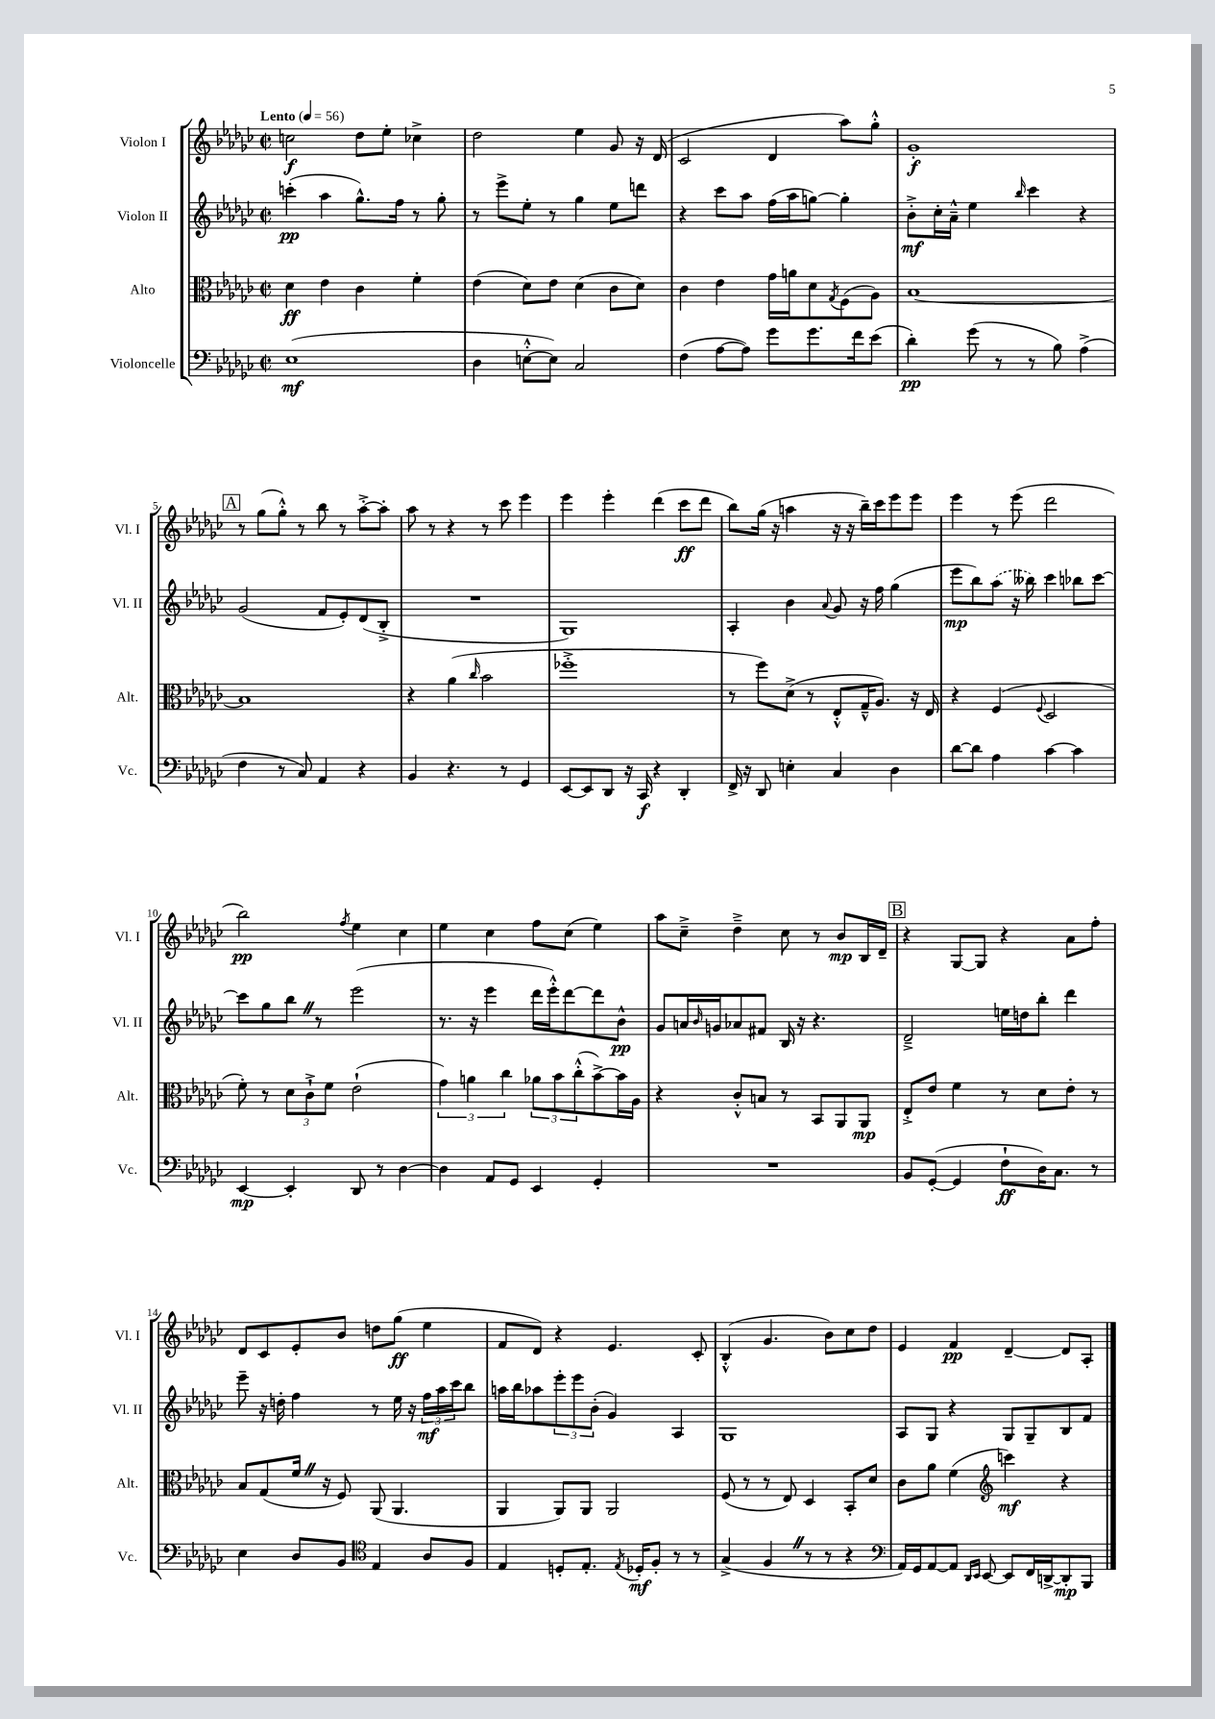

**kern	**dynam	**kern	**dynam	**kern	**dynam	**kern	**dynam
*part4	*part4	*part3	*part3	*part2	*part2	*part1	*part1
*staff4	*staff4	*staff3	*staff3	*staff2	*staff2	*staff1	*staff1
*I"Violoncelle	*	*I"Alto	*	*I"Violon II	*	*I"Violon I	*
*I'Vc.	*	*I'Alt.	*	*I'Vl. II	*	*I'Vl. I	*
*clefF4	*	*clefC3	*	*clefG2	*	*clefG2	*
*k[b-e-a-d-g-c-]	*	*k[b-e-a-d-g-c-]	*	*k[b-e-a-d-g-c-]	*	*k[b-e-a-d-g-c-]	*
*M2/2	*	*M2/2	*	*M2/2	*	*M2/2	*
*met(c|)	*	*met(c|)	*	*met(c|)	*	*met(c|)	*
*MM56	*	*MM56	*	*MM56	*	*MM56	*
=1	=1	=1	=1	=1	=1	=1	=1
!	!	!	!	!	!	!LO:TX:a:B:t=Lento	!
(1E-	mf	4d-\	ff	(4cccn'\	pp	2ccn\	f
.	.	4e-\	.	4aa-\	.	.	.
.	.	4c-\	.	8.gg-^^\L)	.	8dd-\L	.
.	.	.	.	.	.	8ee-'\J	.
.	.	.	.	16ff\Jk	.	.	.
.	.	4f'\	.	8r	.	4cc-X^\	.
.	.	.	.	8gg-'\	.	.	.
=2	=2	=2	=2	=2	=2	=2	=2
4D-\	.	(4e-\	.	8r	.	2dd-\	.
.	.	.	.	8eee-^\L	.	.	.
[8En'^^\L	.	8d-\L)	.	8ee-'\J	.	.	.
8E\J])	.	8e-\J	.	8r	.	.	.
2C-/	.	(4d-\	.	4gg-\	.	4ee-\	.
.	.	8c-\L	.	8ee-\L	.	8g-/	.
.	.	8d-\J)	.	8dddn\J	.	16r	.
.	.	.	.	.	.	(16d-/	.
=3	=3	=3	=3	=3	=3	=3	=3
(4F\	.	4c-\	.	4r	.	2c-/	.
[8A-\L	.	4e-\	.	8ccc-\L	.	.	.
8A-\J])	.	.	.	8aa-\J	.	.	.
8g-\L	.	16g-\LL	.	(16ff\LL	.	4d-/	.
.	.	16an\J	.	16aa-\J	.	.	.
8.g-\	.	8d-\	.	[8ggn\J)	.	.	.
.	.	8qG-/	.	.	.	.	.
.	.	(8F\	.	4gg'\]	.	8aa-\L)	.
16f\k	.	.	.	.	.	.	.
(8e-\J	.	8A-\J)	.	.	.	8gg-'^^\J	.
=4	=4	=4	=4	=4	=4	=4	=4
4d-'\)	pp	[1B-	.	8b-'^\L	mf	1g-'	f
.	.	.	.	16cc-'\L	.	.	.
.	.	.	.	16a-~^^\JJ	.	.	.
(8g-\	.	.	.	4ee-\	.	.	.
8r	.	.	.	.	.	.	.
.	.	.	.	16qqbb-/	.	.	.
8r	.	.	.	4ccc-\	.	.	.
8B-\)	.	.	.	.	.	.	.
(4A-^\	.	.	.	4r	.	.	.
!!LO:LB:g=z
!!LO:REH:place=s1:t=A
=5	=5	=5	=5	=5	=5	=5	=5
4F\	.	1B-]	.	(2g-/	.	8r	.
.	.	.	.	.	.	(8gg-\L	.
8r	.	.	.	.	.	8gg-'^^\J)	.
8C-/)	.	.	.	.	.	8r	.
4AA-/	.	.	.	8f/L	.	8bb-\	.
.	.	.	.	8e-'/)	.	8r	.
4r	.	.	.	(8d-/	.	[8aa-'^\L	.
.	.	.	.	8B-'^/J	.	8aa-'\J]	.
=6	=6	=6	=6	=6	=6	=6	=6
4BB-/	.	4r	.	1r	.	8aa-\	.
.	.	.	.	.	.	8r	.
4.r	.	(4a-\	.	.	.	4r	.
.	.	16qqcc-/	.	.	.	.	.
.	.	2b-\	.	.	.	8r	.
8r	.	.	.	.	.	8ccc-\	.
4GG-/	.	.	.	.	.	4eee-\	.
=7	=7	=7	=7	=7	=7	=7	=7
[8EE-/L	.	1ff-X'^	.	1G-)	.	4eee-\	.
8EE-/]	.	.	.	.	.	.	.
8DD-/J	.	.	.	.	.	4eee-'\	.
16r	.	.	.	.	.	.	.
16CC-/	f	.	.	.	.	.	.
4r	.	.	.	.	.	(4ddd-\	.
4DD-'/	.	.	.	.	.	8ccc-\L	ff
.	.	.	.	.	.	8ddd-\J	.
=8	=8	=8	=8	=8	=8	=8	=8
16FF^/	.	8r	.	4A-'/	.	8bb-\L)	.
16r	.	.	.	.	.	.	.
8DD-/	.	8ff\L)	.	.	.	(16gg-\Jk	.
.	.	.	.	.	.	16r	.
4En'\	.	(8d-^\J	.	4b-\	.	4aan\	.
.	.	8r	.	.	.	.	.
.	.	.	.	8qqa-/	.	.	.
4C-/	.	8E-'^^/L	.	8g-/	.	16r	.
.	.	.	.	.	.	16r	.
.	.	16G-~^^/K	.	16r	.	16bb-~\LL)	.
.	.	8.A-/J)	.	16ff\	.	16ccc-\J	.
4D-\	.	.	.	(4gg-\	.	8eee-\	.
.	.	16r	.	.	.	8eee-\J	.
.	.	16E-/	.	.	.	.	.
=9	=9	=9	=9	=9	=9	=9	=9
[8d-\L	.	4r	.	8eee-\L	mp	4eee-\	.
8d-\J]	.	.	.	8bb-\)	.	.	.
4A-\	.	(4F/	.	(8aa-\J	.	8r	.
.	.	.	.	16r	.	(8eee-\	.
.	.	.	.	16bb--X\)	.	.	.
.	.	8qqF/	.	.	.	.	.
[4c-\	.	2D-/	.	4ccc-\	.	2ddd-\	.
4c-\]	.	.	.	8bb-X\L	.	.	.
.	.	.	.	[8ccc-\J	.	.	.
!!LO:LB:g=z
=10	=10	=10	=10	=10	=10	=10	=10
[4EE-/	mp	8f'\)	.	8ccc-\L]	.	2bb-\)	pp
.	.	8r	.	8gg-\	.	.	.
4EE-'/]	.	12d-\L	.	8bb-Z\J	.	.	.
.	.	12c-`^\	.	.	.	.	.
.	.	.	.	8r	.	.	.
.	.	12f\J	.	.	.	.	.
.	.	.	.	.	.	8qff/	.
8DD-/	.	(2e-`\	.	(2eee-\	.	4ee-\	.
8r	.	.	.	.	.	.	.
[4D-\	.	.	.	.	.	4cc-\	.
=11	=11	=11	=11	=11	=11	=11	=11
4D-\]	.	6g-\)	.	8.r	.	4ee-\	.
.	.	6an\	.	.	.	.	.
.	.	.	.	16r	.	.	.
8AA-/L	.	.	.	4eee-\	.	4cc-\	.
.	.	6cc-\	.	.	.	.	.
8GG-/J	.	.	.	.	.	.	.
4EE-/	.	12a-X\L	.	16ddd-\LL	.	8ff\L	.
.	.	.	.	16eee-'^^\J)	.	.	.
.	.	12b-\	.	.	.	.	.
.	.	.	.	[8ddd-\	.	(8cc-\J	.
.	.	(12cc-'^^\	.	.	.	.	.
4GG-'/	.	[8b-^\)	.	8ddd-\]	.	4ee-\)	.
.	.	16b-\L]	.	8b-^^\J	pp	.	.
.	.	16A-\JJ	.	.	.	.	.
=12	=12	=12	=12	=12	=12	=12	=12
1r	.	4r	.	8g-/L	.	8aa-\L	.
.	.	.	.	16an/L	.	8cc-~^\J	.
.	.	.	.	16qqb-/	.	.	.
.	.	.	.	16gn/J	.	.	.
.	.	8c-'^^/L	.	8a-X/	.	4dd-~^\	.
.	.	8Bn/J	.	8f#X/J	.	.	.
.	.	8r	.	16B-/	.	8cc-\	.
.	.	.	.	16r	.	.	.
.	.	8BB-/L	.	4.r	.	8r	.
.	.	8AA-/	.	.	.	8b-/L	mp
.	.	8AA-/J	mp	.	.	16B-/L	.
.	.	.	.	.	.	16d-~/JJ	.
!!LO:REH:place=s1:t=B
=13	=13	=13	=13	=13	=13	=13	=13
8BB-/L	.	8E-'^/L	.	2d-~^/	.	4r	.
([8GG-'/J	.	8e-/J	.	.	.	.	.
4GG-/]	.	4f\	.	.	.	[8G-/L	.
.	.	.	.	.	.	8G-/J]	.
8F`\L	ff	8r	.	16een\LL	.	4r	.
.	.	.	.	16ddn\J	.	.	.
16D-\K)	.	8d-\L	.	8bb-'\J	.	.	.
8.C-\J	.	.	.	.	.	.	.
.	.	8e-'\J	.	4ddd-\	.	8a-\L	.
8r	.	8r	.	.	.	8ff'\J	.
!!LO:LB:g=z
=14	=14	=14	=14	=14	=14	=14	=14
4E-\	.	8B-/L	.	8eee-~\	.	8d-/L	.
.	.	(8G-/	.	16r	.	8c-/	.
.	.	.	.	16ddn'\	.	.	.
8D-/L	.	16fZ/Jk	.	4ff\	.	8e-'/	.
.	.	16r	.	.	.	.	.
8BB-/J	.	8F/)	.	.	.	8b-/J	.
*clefC4	*	*	*	*	*	*	*
4E-/	.	(8AA-/	.	8r	.	8ddn\L	.
.	.	4.AA-/	.	16ee-\	.	(8gg-\J	ff
.	.	.	.	16r	.	.	.
8A-/L	.	.	.	24ff\LL	mf	4ee-\	.
.	.	.	.	24aa-\	.	.	.
.	.	.	.	24ccc-\J	.	.	.
8F/J	.	.	.	8bb-\J	.	.	.
=15	=15	=15	=15	=15	=15	=15	=15
4E-/	.	4AA-/	.	16aan\LL	.	8f/L	.
.	.	.	.	16bb-\J	.	.	.
.	.	.	.	8aa-X\	.	8d-/J)	.
8Dn'/L	.	8AA-/L)	.	12eee-'\	.	4r	.
.	.	.	.	12eee-\	.	.	.
8.E-'/J	.	8AA-/J	.	.	.	.	.
.	.	.	.	(12b-'\J	.	.	.
.	.	2AA-/	.	4g-/)	.	4.e-/	.
8qE-/	.	.	.	.	.	.	.
16D-X'/KL	mf	.	.	.	.	.	.
8F'/J	.	.	.	.	.	.	.
8r	.	.	.	4A-/	.	.	.
8r	.	.	.	.	.	8c-'/	.
=16	=16	=16	=16	=16	=16	=16	=16
(4G-^/	.	(8F/	.	1G-	.	(4B-'^^/	.
.	.	8r	.	.	.	.	.
4FZ/	.	8r	.	.	.	4.g-/	.
.	.	8E-/)	.	.	.	.	.
8r	.	4D-/	.	.	.	.	.
8r	.	.	.	.	.	8b-\L)	.
4r	.	8BB-'/L	.	.	.	8cc-\	.
.	.	8d-/J	.	.	.	8dd-\J	.
=17	=17	=17	=17	=17	=17	=17	=17
*clefF4	*	*	*	*	*	*	*
16AA-/LL)	.	8c-\L	.	8A-/L	.	4e-/	.
16GG-/J	.	.	.	.	.	.	.
[8AA-/	.	8a-\J	.	8G-/J	.	.	.
8AA-/J]	.	(4f\	.	4r	.	4f/	pp
16qqDD-/LL	.	.	.	.	.	.	.
16qqEE-/JJ	.	.	.	.	.	.	.
[8EE-/	.	.	.	.	.	.	.
*	*	*clefG2	*	*	*	*	*
8EE-/L]	.	4cccn\)	mf	8G-/L	.	[4d-~/	.
16FF/L	.	.	.	8G-~/	.	.	.
[16DDn^/J	.	.	.	.	.	.	.
8DD'/]	mp	4r	.	8B-/	.	8d-/L]	.
8BBB-/J	.	.	.	8f/J	.	8A-'/J	.
==	==	==	==	==	==	==	==
*-	*-	*-	*-	*-	*-	*-	*-
